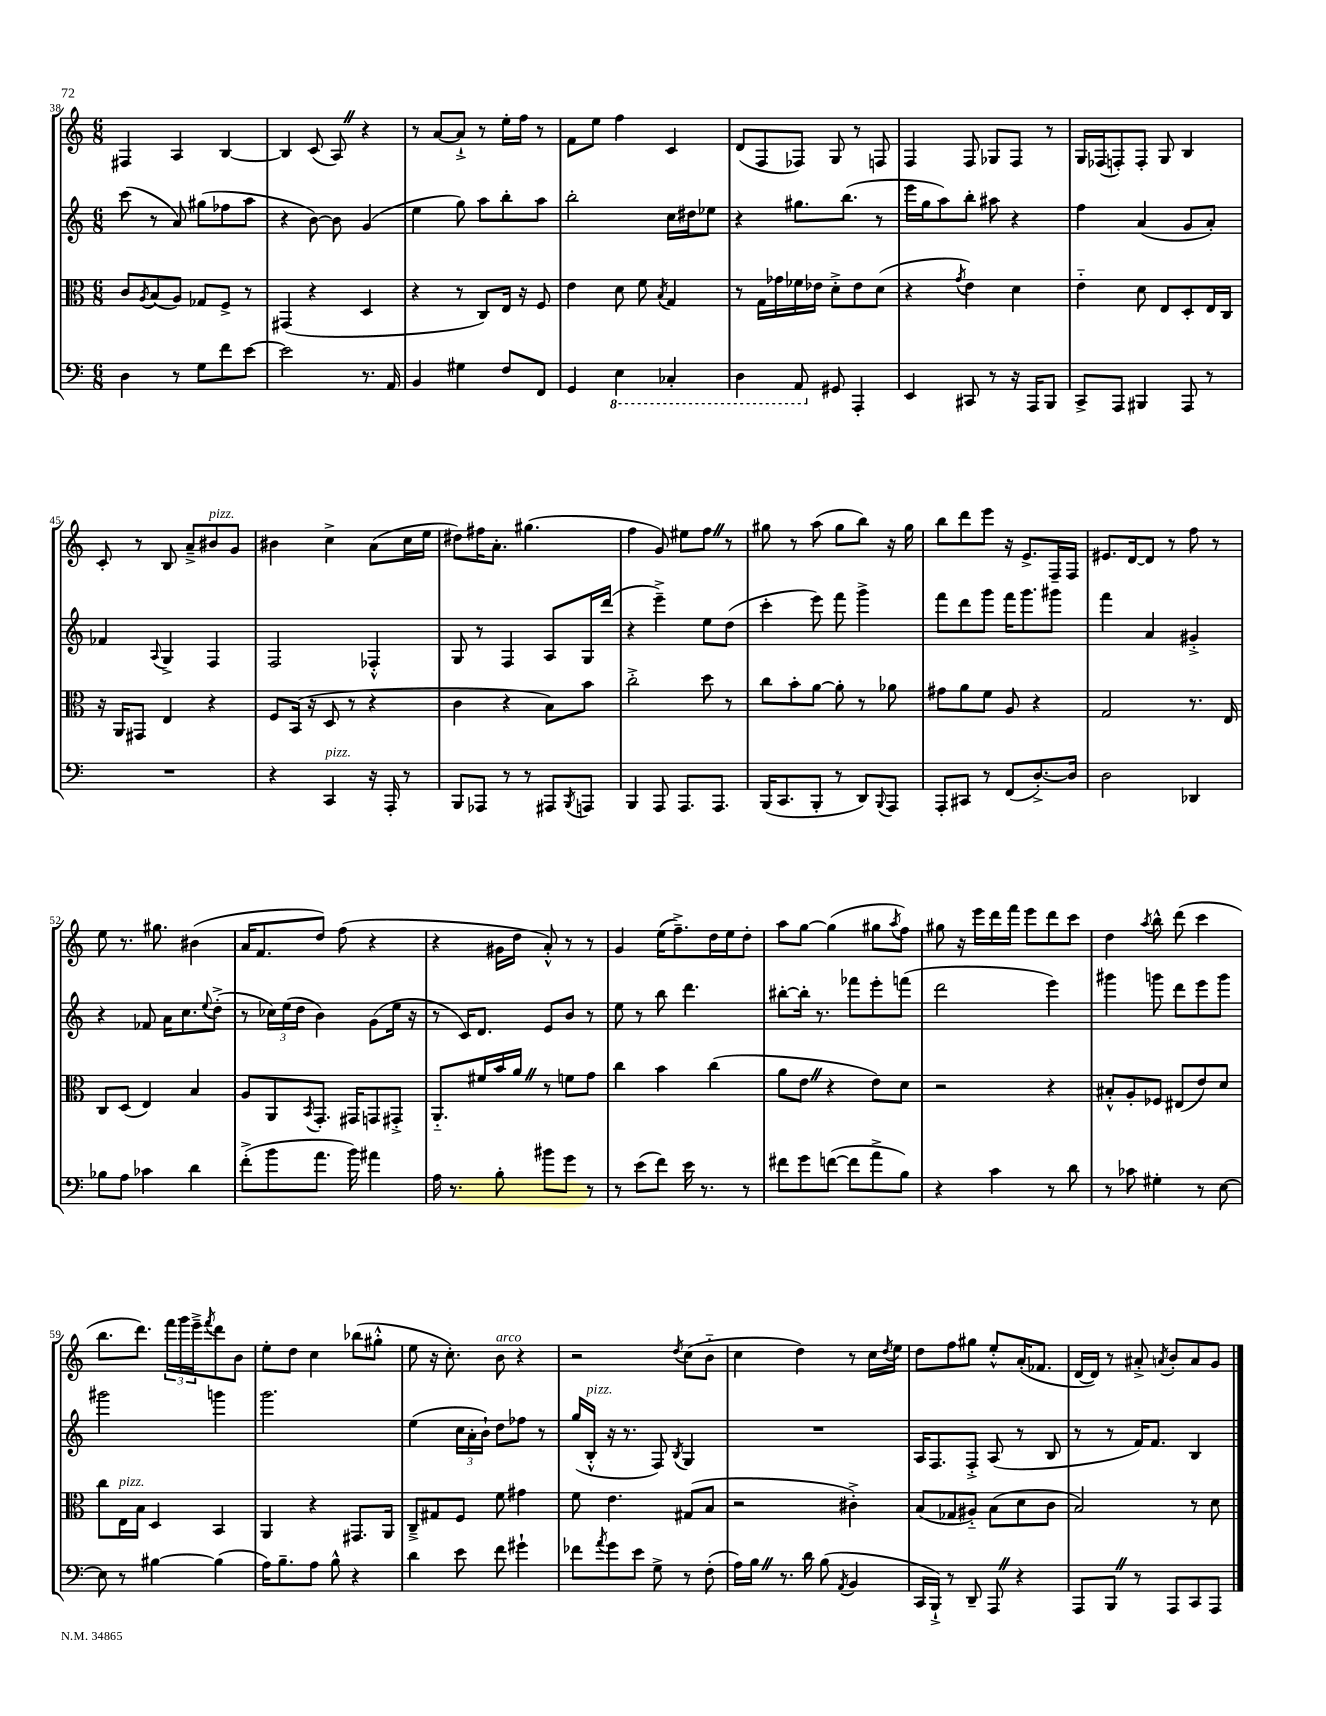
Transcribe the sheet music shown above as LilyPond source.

<<
\new StaffGroup <<
\new Staff = "s0" {
    \clef treble \key c \major \numericTimeSignature \time 6/8
    fis4 a4 b4~ |
    b4 c'8( a8) \once \override BreathingSign.text = \markup { \musicglyph "scripts.caesura.straight" } \breathe r4 |
    r8 a'8~ a'8-!-> r8 e''16-. f''16 r8 |
    f'8 e''8 f''4 c'4 |
    d'8( f8 fes8) g8 r8 f8 |
    f4 f8 ges8 f8 r8 |
    g16 fes16( f8-.) f8-. g8 b4 |
    c'8-. r8 b8 a'8---> bis'8^\markup { \italic "pizz." } g'8 |
    bis'4 c''4-> a'8( c''16 e''16 |
    dis''8) fis''16 a'8.-. gis''4.( |
    f''4 g'8) eis''8 f''8 \once \override BreathingSign.text = \markup { \musicglyph "scripts.caesura.straight" } \breathe r8 |
    gis''8 r8 a''8( gis''8 b''8) r16 gis''16 |
    b''8 d'''8 e'''8 r16 e'8.-> f16-- f16 |
    eis'8. d'16~ d'8 r8 f''8 r8 |
    e''8 r8. gis''8. bis'4( |
    a'16 f'8. d''8) f''8( r4 |
    r4 gis'16 d''16 a'8-.-^) r8 r8 |
    g'4 e''16( f''8.--->) d''16 e''16 d''8-. |
    a''8 g''8~ g''4( gis''8 \acciaccatura { a''8 } f''8) |
    gis''8 r16 e'''16 d'''16 f'''16 e'''8 d'''8 c'''8 |
    d''4 \acciaccatura { a''8 } b''8-^ d'''8( c'''4 |
    b''8. d'''8.) \tuplet 3/2 { f'''16 g'''16 e'''16---> } \acciaccatura { f'''8 } d'''8 b'8 |
    e''8-. d''8 c''4 bes''8( gis''8-.-^ |
    e''8 r16 c''8.-.) b'8^\markup { \italic "arco" } r4 |
    r2 \acciaccatura { d''8 } c''8( b'8-_ |
    c''4 d''4) r8 c''16 \acciaccatura { d''8 } e''16 |
    d''8 f''8 gis''8 e''8-.-^ a'16-.( fes'8. |
    d'16~ d'16) r8 ais'8-.-> \acciaccatura { a'8 } b'8-. a'8 g'8 \bar "|." |
}
\new Staff = "s1" {
    \clef treble \key c \major \numericTimeSignature \time 6/8
    c'''8( r8 a'8) gis''8( fes''8 a''8 |
    r4 b'8~) b'8 g'4( |
    e''4 g''8) a''8 b''8-. a''8 |
    b''2-. c''16 dis''16 ees''8 |
    r4 gis''8. b''8.( r8 |
    e'''16 g''16 a''8) b''8-. ais''8 r4 |
    f''4 a'4( g'8 a'8-.) |
    fes'4 \appoggiatura { a8 } g4-> f4 |
    f2 fes4-.-^ |
    g8 r8 f4 a8 g16 d'''16( |
    r4 e'''4--->) e''8 d''8( |
    c'''4-. e'''8) f'''8 g'''4-> |
    f'''8 d'''8 g'''8 f'''16 g'''8. gis'''8 |
    f'''4 a'4 gis'4-.-> |
    r4 fes'8 a'16 c''8. \appoggiatura { e''8 } d''8-.->( |
    r8 \tuplet 3/2 { ces''16) e''16( d''16 } b'4) g'8( e''16 r16 |
    r8 c'16) d'8. e'8 b'8 r8 |
    e''8 r8 b''8 d'''4. |
    bis''8~-. bis''16-. r8. fes'''8 e'''8-. f'''8( |
    d'''2 e'''4) |
    gis'''4 g'''8 d'''8 e'''8 g'''8 |
    gis'''2 g'''4 |
    g'''2. |
    e''4( \tuplet 3/2 { c''16 a'16-. b'16-!) } d''8 fes''8 r8 |
    g''16( b16-.-^^\markup { \italic "pizz." } r16 r8. f8) \acciaccatura { b8 } g4 |
    R2. |
    a16 f8. f8-.-> a8( r8 b8 |
    r8 r8 f'16) f'8. b4 \bar "|." |
}
\new Staff = "s2" {
    \clef alto \key c \major \numericTimeSignature \time 6/8
    c'8 \acciaccatura { a8 } b8( a8) ges8 f8-> r8 |
    gis,4( r4 d4 |
    r4 r8 c8) e16 r16 f8 |
    e'4 d'8 f'8 \acciaccatura { b8 } g4 |
    r8 g16 ges'16 fes'16 ees'16 d'8-.-> ees'8 d'8( |
    r4 \acciaccatura { g'8 } e'4) d'4 |
    e'4-_ d'8 e8 d8-. e16 c16 |
    r16 a,16 gis,8 e4 r4 |
    f8 b,16( r16 d8 r8 r4 |
    c'4 r4 b8) b'8 |
    c''2-.-> d''8 r8 |
    c''8 b'8-. a'8~ a'8-. r8 aes'8 |
    gis'8 a'8 f'8 a8 r4 |
    g2 r8. e16 |
    c8 d8( e4) b4 |
    a8 a,8 \acciaccatura { b,8 } g,8.-. gis,16 g,8 gis,8-.-> |
    a,8.-_ fis'16 b'16 a'16 \once \override BreathingSign.text = \markup { \musicglyph "scripts.caesura.straight" } \breathe r8 f'8 g'8 |
    c''4 b'4 c''4( |
    a'8 e'8 \once \override BreathingSign.text = \markup { \musicglyph "scripts.caesura.straight" } \breathe r4 e'8) d'8 |
    r2 r4 |
    bis8-.-^ a8-. fes8 eis8( e'8) d'8 |
    c''8 e16^\markup { \italic "pizz." } b16 d4 b,4 |
    a,4 r4 gis,8. a,16 |
    c8---> gis8 f8 f'8 gis'4 |
    f'8 e'4. gis8( b8 |
    r2 cis'4-.->) |
    b8( ges8 ais8-_) b8( d'8 c'8 |
    b2) r8 d'8 \bar "|." |
}
\new Staff = "s3" {
    \clef bass \key c \major \numericTimeSignature \time 6/8
    d4 r8 g8 f'8 e'8~ |
    e'2 r8. a,16 |
    b,4 gis4 f8 f,8 |
    g,4 \ottava #-1 e,4 ces,4-. |
    d,4 a,,8 \ottava #0 gis,8 a,,4-. |
    e,4 cis,8 r8 r16 a,,16 b,,8 |
    c,8-> a,,8 bis,,4 a,,8 r8 |
    R2. |
    r4 c,4^\markup { \italic "pizz." } r16 a,,16-. r8 |
    b,,8 aes,,8 r8 r8 ais,,8 \acciaccatura { b,,8 } a,,8 |
    b,,4 a,,8 a,,8. a,,8. |
    b,,16( c,8. b,,8-. r8 d,8) \appoggiatura { b,,8 } a,,8 |
    a,,8-. cis,8 r8 f,8( d8.~-.->) d16 |
    d2 des,4 |
    bes8 a8 ces'4 d'4 |
    f'8-.->( b'8 a'8. b'16) ais'4 |
    a16 r8. b8-. bis'8 g'8 r8 |
    r8 e'8( f'8) e'16 r8. r8 |
    fis'8 g'8 f'8~( f'8 a'8-> b8) |
    r4 c'4 r8 d'8 |
    r8 ces'8 gis4-. r8 e8~ |
    e8 r8 bis4~ bis4( |
    a16) b8.-- a8 b8-^ r4 |
    d'4 e'8 f'8 gis'4-! |
    fes'8 \acciaccatura { a'8 } g'8 e'8 g8-> r8 f8-.( |
    a16) b16 \once \override BreathingSign.text = \markup { \musicglyph "scripts.caesura.straight" } \breathe r8. d'16 b8( \acciaccatura { a,8 } b,4 |
    c,16 b,,16-!->) r8 d,8-- a,,8 \once \override BreathingSign.text = \markup { \musicglyph "scripts.caesura.straight" } \breathe r4 |
    a,,8 b,,8 \once \override BreathingSign.text = \markup { \musicglyph "scripts.caesura.straight" } \breathe r8 a,,8 c,8 a,,8 \bar "|." |
}
>>
>>
\layout { \context { \Score currentBarNumber = #38 } }
